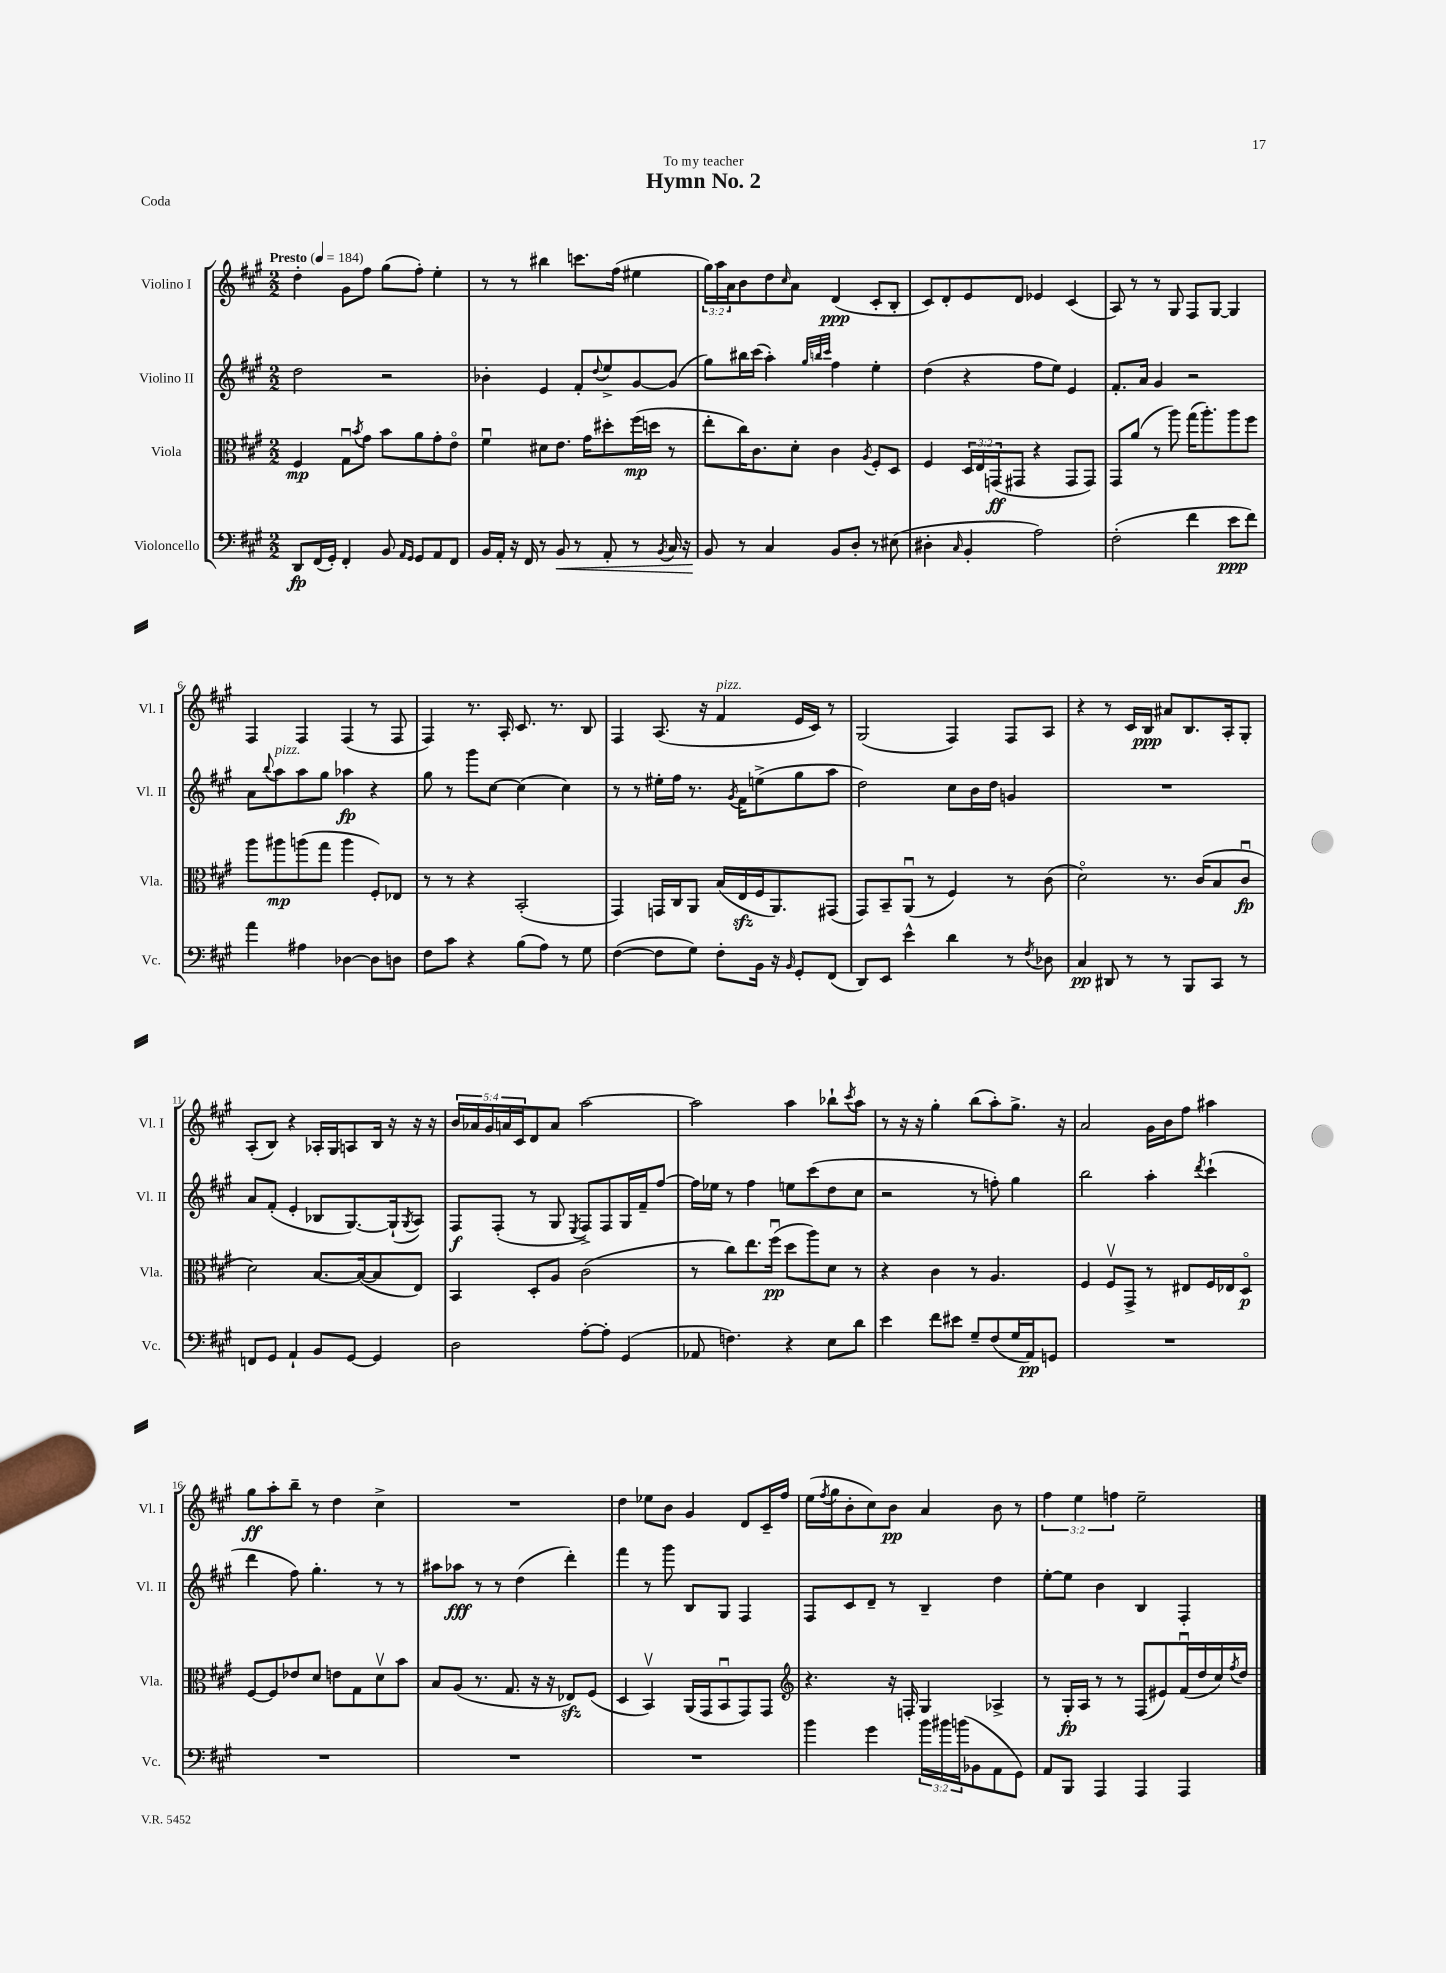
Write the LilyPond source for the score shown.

\header { title = "Hymn No. 2" dedication = "To my teacher" piece = "Coda" }
<<
\new StaffGroup <<
\new Staff = "s0" \with { instrumentName = "Violino I" shortInstrumentName = "Vl. I" } {
    \clef treble \key a \major \numericTimeSignature \time 2/2 \override Staff.TupletNumber.text = #tuplet-number::calc-fraction-text \tempo "Presto" 4 = 184
    d''4-. gis'8 fis''8 gis''8( fis''8-.) e''4-. |
    r8 r8 bis''4 c'''8. fis''16( eis''4 |
    \tuplet 3/2 { gis''16) a''16 a'16 } b'8 d''8 \grace { cis''16 } a'8 d'4\ppp( cis'8-. b8-. |
    cis'8) d'8-. e'8 d'8 ees'4 cis'4( |
    a8) r8 r8 gis8 fis8 gis8~ gis4 |
    fis4 fis4 fis4( r8 fis8 |
    fis4) r8. a16-. cis'8. r8. b8 |
    fis4 a8.( r16 fis'4^\markup { \italic "pizz." } e'16 cis'16) r8 |
    gis2( fis4) fis8 a8 |
    r4 r8 cis'16 b16\ppp ais'8 b8. a16-. gis8-. |
    a8-.( b8) r4 aes16-. gis16 a8 b16 r16 r16 r16 |
    \tuplet 5/4 { b'16 aes'16 gis'16 a'16 cis'16 } d'8 a'8 a''2~ |
    a''2 a''4 bes''8-! \acciaccatura { cis'''8 } a''8 |
    r8 r16 r16 gis''4-. b''8( a''8-.) gis''8.-> r16 |
    a'2 gis'16 b'16 fis''8 ais''4 |
    gis''8\ff a''8-. b''8-- r8 d''4 cis''4-> |
    R1 |
    d''4 ees''8 b'8 gis'4 d'8 cis'16-- fis''16 |
    e''16( \acciaccatura { fis''8 } gis''16 b'8-. cis''8) b'8\pp a'4 b'8 r8 |
    \tuplet 3/2 { fis''4 e''4 f''4 } e''2-- \bar "|." |
}
\new Staff = "s1" \with { instrumentName = "Violino II" shortInstrumentName = "Vl. II" } {
    \clef treble \key a \major \numericTimeSignature \time 2/2
    d''2 r2 |
    bes'4-. e'4 fis'8-. \appoggiatura { d''8 } e''8-> gis'8~ gis'8( |
    gis''8) bis''16 cis'''16( a''4-.) \grace { gis''32 b''32 cis'''32 } fis''4 e''4-. |
    d''4( r4 fis''8 e''8) e'4 |
    fis'8.-. a'16 gis'4 r2 |
    a'8 \appoggiatura { b''8 } a''8^\markup { \italic "pizz." } a''8 gis''8 aes''4\fp r4 |
    gis''8 r8 gis'''8 cis''8~ cis''4( cis''4) |
    r8 r8 eis''16-. fis''16 r8. \acciaccatura { gis'8 } fis'16 e''8->( gis''8 a''8 |
    d''2) cis''8 b'16 d''16 g'4 |
    R1 |
    a'8 fis'8-.( e'4-. bes8 gis8.~) gis16-!( \acciaccatura { gis8 } a8) |
    fis8\f fis8-.( r8 gis8 \acciaccatura { e8 } fis8->) fis8 gis16 fis'16-- fis''8~ |
    fis''16 ees''16 r8 fis''4 e''8 cis'''8( d''8 cis''8 |
    r2 r8 f''8-.) gis''4 |
    b''2 a''4-. \acciaccatura { d'''8 } cis'''4-!( |
    d'''4 fis''8) gis''4.-. r8 r8 |
    ais''8 aes''8\fff r8 r8 d''4( d'''4-.) |
    fis'''4 r8 gis'''8 b8 gis8 fis4 |
    fis8 cis'8 d'8-- r8 b4-- d''4 |
    e''8~-. e''8 b'4 b4 fis4-. \bar "|." |
}
\new Staff = "s2" \with { instrumentName = "Viola" shortInstrumentName = "Vla." } {
    \clef alto \key a \major \numericTimeSignature \time 2/2 \override Staff.TupletNumber.text = #tuplet-number::calc-fraction-text
    fis4\mp gis8\downbow \acciaccatura { b'8 } gis'8 b'8 a'8 gis'8-. e'8\flageolet |
    fis'4\downbow dis'8 e'8. gis'16 dis''8-. fis''16\mp( d''16 r8 |
    e''8-. cis''16) cis'8. d'8-. cis'4 \acciaccatura { a8 } fis8-. d8 |
    fis4 \tuplet 3/2 { d16 e16 g,16\ff( } gis,8 r4 gis,8 gis,8) |
    gis,8 a'8( r8 a''8) gis''16( a''8.-.) a''8 fis''8 |
    a''8 ais''8\mp a''8( gis''8 a''4 fis8-.) ees8 |
    r8 r8 r4 b,2-.( |
    gis,4) g,16 cis16 a,8 b16( e16\sfz fis16 a,8.) gis,8( |
    gis,8) b,8-- a,8\downbow( r8 fis4) r8 cis'8( |
    d'2\flageolet) r8. cis'16( b8 cis'8\downbow\fp |
    d'2) b8.~ b16~( b8 e8) |
    b,4 d8-. a8 cis'2( |
    r8 cis''8) e''8. fis''16\downbow\pp( d''8 a''8) d'8 r8 |
    r4 cis'4 r8 a4. |
    fis4 fis8\upbow gis,8-> r8 eis8 fis16 ees16 d8\flageolet\p |
    fis8~ fis8 ees'8 d'8 e'8 gis8 d'8\upbow b'8 |
    b8 a8( r8. gis8. r16 r16 ees8\sfz) fis8( |
    d4 b,4\upbow) a,16( gis,16 b,8\downbow gis,8) gis,8 |
    \clef treble r4. r16 f16-. gis4 aes4-> |
    r8 gis16-.\fp a16 r8 r8 fis8( eis'8) fis'16\downbow( d''16 cis''16) \acciaccatura { fis''8 } d''16 \bar "|." |
}
\new Staff = "s3" \with { instrumentName = "Violoncello" shortInstrumentName = "Vc." } {
    \clef bass \key a \major \numericTimeSignature \time 2/2 \override Staff.TupletNumber.text = #tuplet-number::calc-fraction-text
    d,8\fp fis,16( gis,16-.) fis,4-. b,8 \grace { a,16 gis,16 } gis,8 a,8 fis,8 |
    b,16 a,16-. r16 fis,16 r8 b,8\< r8 a,8-. r8 \acciaccatura { b,8 } cis16 r16 |
    b,8\! r8 cis4 b,8 d8-. r8 eis8( |
    dis4-. \grace { cis16 } b,4-. a2) |
    fis2-.( fis'4 e'8\ppp fis'8) |
    a'4 ais4 des4~ des8 d8 |
    fis8 cis'8 r4 b8( a8) r8 gis8 |
    fis4~( fis8 gis8) fis8-. b,16 r16 \grace { b,16 } gis,8-. fis,8( |
    d,8) e,8 e'4-^ d'4 r8 \acciaccatura { fis8 } des8 |
    cis4\pp dis,8 r8 r8 b,,8 cis,8 r8 |
    f,8 gis,8 a,4-! b,8 gis,8~ gis,4 |
    d2 a8~-. a8-. gis,4( |
    aes,8 f4.) r4 e8 d'8 |
    e'4 fis'8 eis'8 gis8-- fis8( gis16 a,16\pp) g,8 |
    R1 |
    R1 |
    R1 |
    R1 |
    b'4 gis'4 \tuplet 3/2 { b'16 bis'16 b'16( } bes,8 a,8 gis,8) |
    a,8 b,,8 a,,4 a,,4 a,,4 \bar "|." |
}
>>
>>
